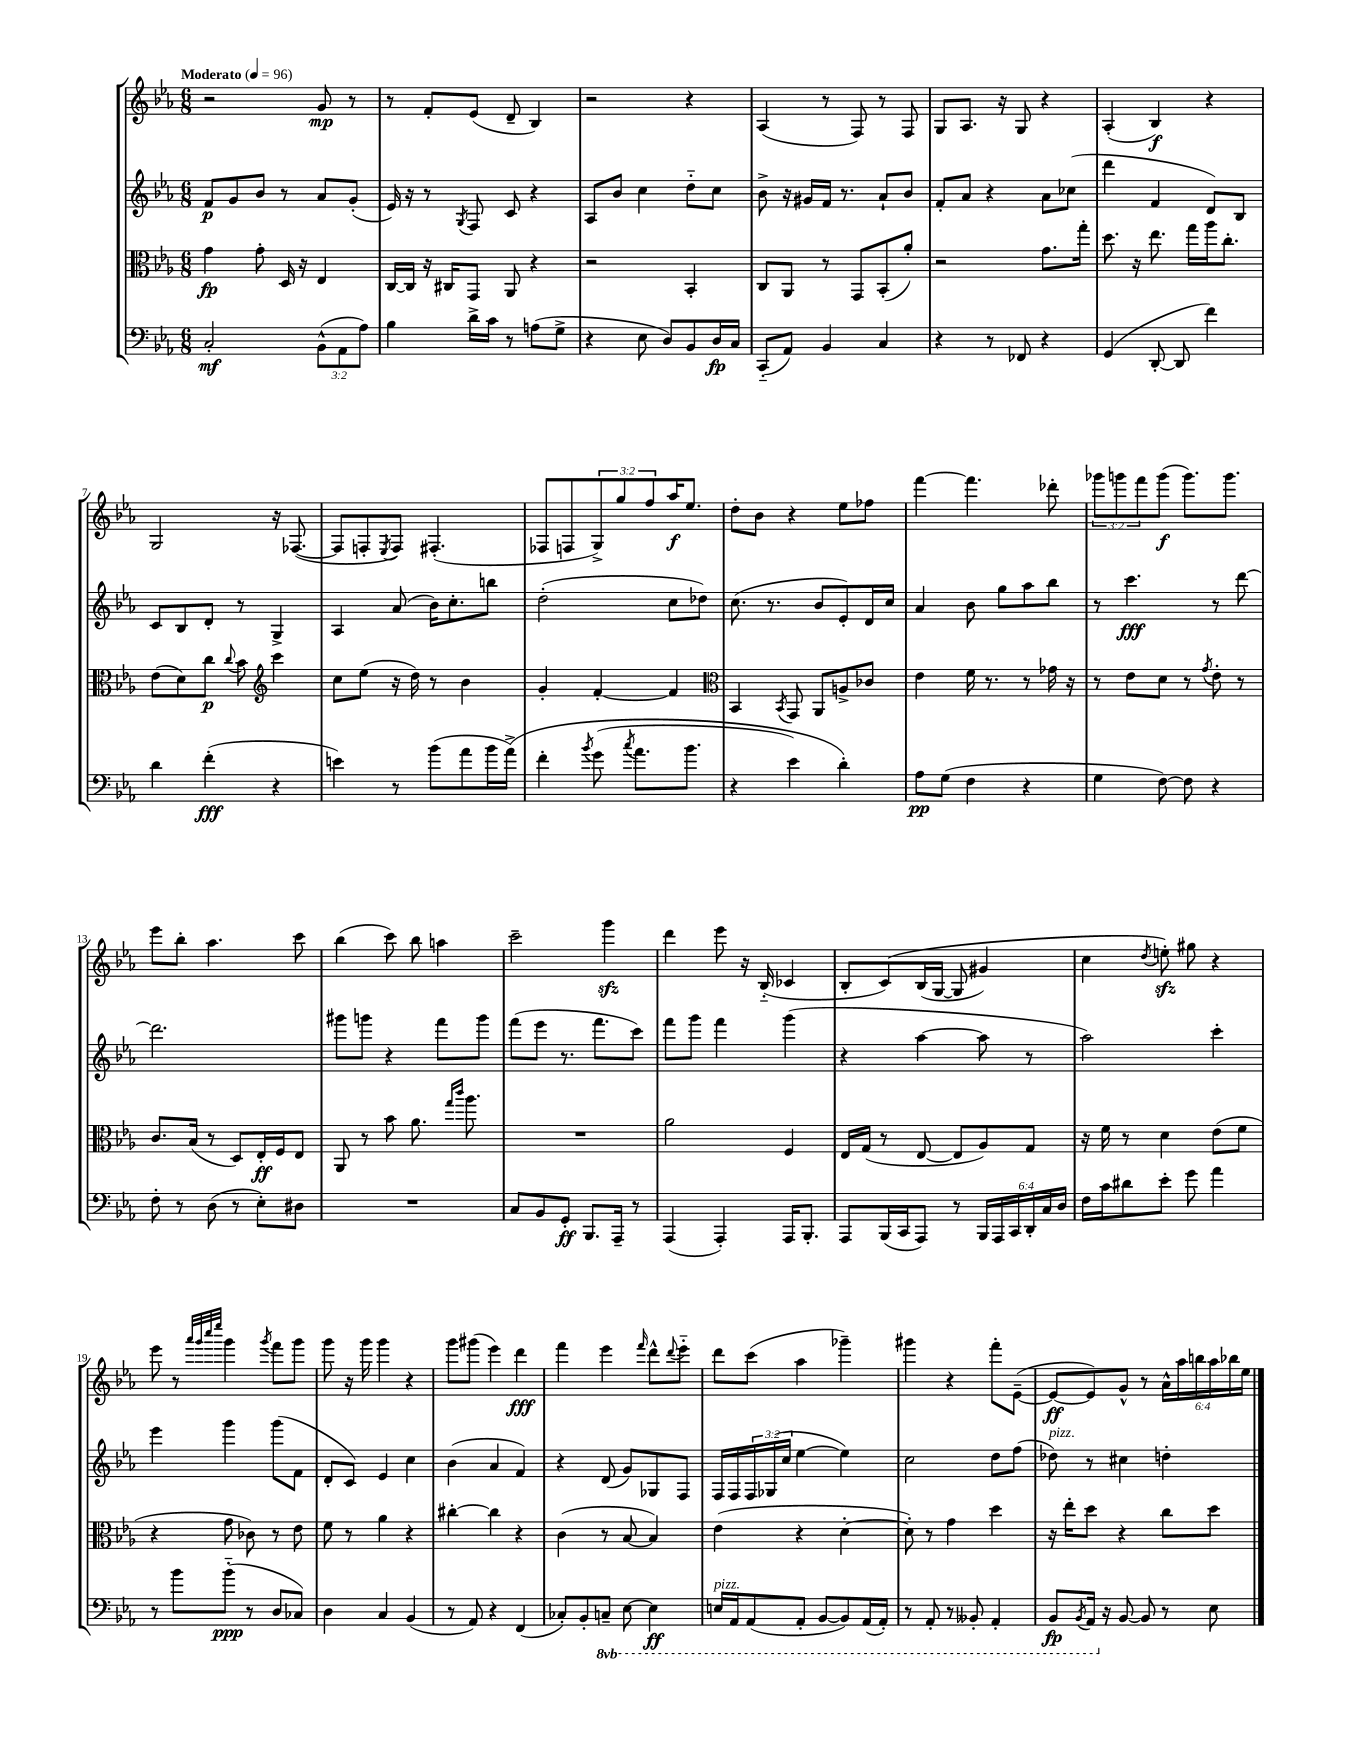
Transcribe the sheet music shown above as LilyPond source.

<<
\new StaffGroup <<
\new Staff = "s0" {
    \clef treble \key ees \major \numericTimeSignature \time 6/8 \override Staff.TupletNumber.text = #tuplet-number::calc-fraction-text \tempo "Moderato" 4 = 96
    r2 g'8\mp r8 |
    r8 f'8-. ees'8( d'8-- bes4) |
    r2 r4 |
    aes4( r8 f8) r8 f8 |
    g8 aes8. r16 g8 r4 |
    aes4-.( bes4\f) r4 |
    g2 r16 fes8.~( |
    fes8 f8-. \acciaccatura { ees8 } f8) fis4.-.( |
    fes8 f8 \tuplet 3/2 { g8->) g''8 f''8 } aes''16\f ees''8. |
    d''8-. bes'8 r4 ees''8 fes''8 |
    f'''4~ f'''4. des'''8-. |
    \tuplet 3/2 { ges'''8 g'''8 f'''8 } g'''8\f( g'''8.) g'''8. |
    ees'''8 bes''8-. aes''4. c'''8 |
    bes''4( c'''8) bes''8 a''4 |
    c'''2-- g'''4\sfz |
    d'''4 ees'''8 r16 bes16-_( ces'4 |
    bes8-. c'8)\( bes16( g16~ g8 gis'4) |
    c''4 \acciaccatura { d''8 } e''8-.\sfz\) gis''8 r4 |
    ees'''8 r8 \grace { aes'''32 g'''32 c''''32 ees''''32 } g'''4 \acciaccatura { g'''8 } f'''8 g'''8 |
    g'''8 r16 g'''16 g'''4 r4 |
    g'''8 gis'''8( ees'''4) d'''4\fff |
    f'''4 ees'''4 \grace { f'''16 } d'''8-^ \appoggiatura { d'''8 } ees'''8-_ |
    d'''8 c'''8( aes''4 ges'''4--) |
    gis'''4 r4 f'''8-. ees'8~--( |
    ees'8~\ff ees'8) g'8-^ r8 \tuplet 6/4 { aes'16-^ aes''16 b''16 aes''16 bes''16 ees''16 } \bar "|." |
}
\new Staff = "s1" {
    \clef treble \key ees \major \numericTimeSignature \time 6/8 \override Staff.TupletNumber.text = #tuplet-number::calc-fraction-text
    f'8\p g'8 bes'8 r8 aes'8 g'8-.( |
    ees'16) r16 r8 \acciaccatura { g8 } f8 c'8 r4 |
    aes8 bes'8 c''4 d''8-_ c''8 |
    bes'8-> r16 gis'16 f'16 r8. aes'8-! bes'8 |
    f'8-. aes'8 r4 aes'8 ces''8( |
    d'''4 f'4 d'8) bes8 |
    c'8 bes8 d'8-. r8 g4-> |
    aes4 aes'8( bes'16) c''8.-. b''8 |
    d''2-.( c''8 des''8) |
    c''8.( r8. bes'8 ees'8-.) d'16 c''16 |
    aes'4 bes'8 g''8 aes''8 bes''8 |
    r8 c'''4.\fff r8 d'''8~ |
    d'''2. |
    gis'''8 g'''8 r4 f'''8 g'''8 |
    f'''8( ees'''8 r8. f'''8. c'''8) |
    f'''8 g'''8 f'''4 g'''4( |
    r4 aes''4~ aes''8 r8 |
    aes''2) c'''4-. |
    ees'''4 g'''4 g'''8( f'8 |
    d'8-. c'8) ees'4 c''4 |
    bes'4( aes'4 f'4) |
    r4 d'8( g'8) ges8 f8 |
    f16 f16 \tuplet 3/2 { f16 ges16( c''16 } ees''4~ ees''4) |
    c''2 d''8 f''8( |
    des''8^\markup { \italic "pizz." }) r8 cis''4 d''4-. \bar "|." |
}
\new Staff = "s2" {
    \clef alto \key ees \major \numericTimeSignature \time 6/8
    g'4\fp g'8-. d16 r16 ees4 |
    c16~ c16 r16 cis16 g,8 aes,8 r4 |
    r2 bes,4-. |
    c8 aes,8 r8 g,8 bes,8-.( aes'8-.) |
    r2 g'8. g''16-. |
    d''8. r16 ees''8. g''16 aes''16 c''8.-. |
    ees'8( d'8) c''8\p \appoggiatura { c''8 } bes'8 \clef treble c'''4 |
    c''8 ees''8( r16 d''16) r8 bes'4 |
    g'4-. f'4~-. f'4 |
    \clef alto bes,4 \acciaccatura { bes,8 } g,8 aes,8 a8-> ces'8 |
    ees'4 f'16 r8. r8 ges'16 r16 |
    r8 ees'8 d'8 r8 \acciaccatura { g'8 } ees'8-. r8 |
    c'8. bes16( r8 d8) ees16-.\ff f16 ees8 |
    aes,8 r8 bes'8 aes'8. \grace { g''16 c'''16 } aes''8. |
    R2. |
    aes'2 f4 |
    ees16 g16( r8 ees8~ ees8 aes8) g8 |
    r16 f'16 r8 d'4 ees'8( f'8 |
    r4 g'8 ces'8) r8 ees'8 |
    f'8 r8 aes'4 r4 |
    cis''4~-. cis''4 r4 |
    c'4( r8 bes8~ bes4) |
    ees'4( r4 d'4~-. |
    d'8-.) r8 g'4 d''4 |
    r16 ees''16-. d''8 r4 c''8 d''8 \bar "|." |
}
\new Staff = "s3" {
    \clef bass \key ees \major \numericTimeSignature \time 6/8 \override Staff.TupletNumber.text = #tuplet-number::calc-fraction-text \set Staff.ottavationMarkups = #ottavation-simple-ordinals
    c2-.\mf \tuplet 3/2 { bes,8-^( aes,8 aes8) } |
    bes4 d'16-> c'16 r8 a8( g8-> |
    r4 ees8 d8) bes,8 d16\fp c16 |
    c,8-_( aes,8) bes,4 c4 |
    r4 r8 fes,8 r4 |
    g,4( d,8~-. d,8 f'4) |
    d'4 f'4-.\fff( r4 |
    e'4) r8 bes'8( aes'8 bes'16 aes'16->)\( |
    f'4-. \acciaccatura { bes'8 } g'8( \acciaccatura { c''8 } aes'8. bes'8. |
    r4 ees'4) d'4-.\) |
    aes8\pp g8( f4 r4 |
    g4 f8~) f8 r4 |
    f8-. r8 d8( r8 ees8-.) dis8 |
    R2. |
    c8 bes,8 g,8-.\ff bes,,8. aes,,16-- r8 |
    aes,,4( aes,,4-.) aes,,16 bes,,8.-. |
    aes,,8 bes,,16( c,16 aes,,8) r8 \tuplet 6/4 { bes,,16 aes,,16 c,16 d,16-. c16 d16 } |
    f16 c'16 dis'8 ees'8-. g'8 aes'4 |
    r8 bes'8 bes'8-_\ppp( r8 d8 ces8) |
    d4 c4 bes,4( |
    r8 aes,8) r4 f,4( |
    ces8-.) bes,8-. \ottava #-1 c,!8-- ees,8~ ees,4\ff |
    e,16^\markup { \italic "pizz." } aes,,16 aes,,8( aes,,8-. bes,,8~ bes,,8) aes,,16( aes,,16-.) |
    r8 aes,,8-. r8 beses,,8-. aes,,4-. |
    bes,,8\fp \acciaccatura { bes,,8 } aes,,16 \ottava #0 r16 bes,8~ bes,8 r8 ees8 \bar "|." |
}
>>
>>
